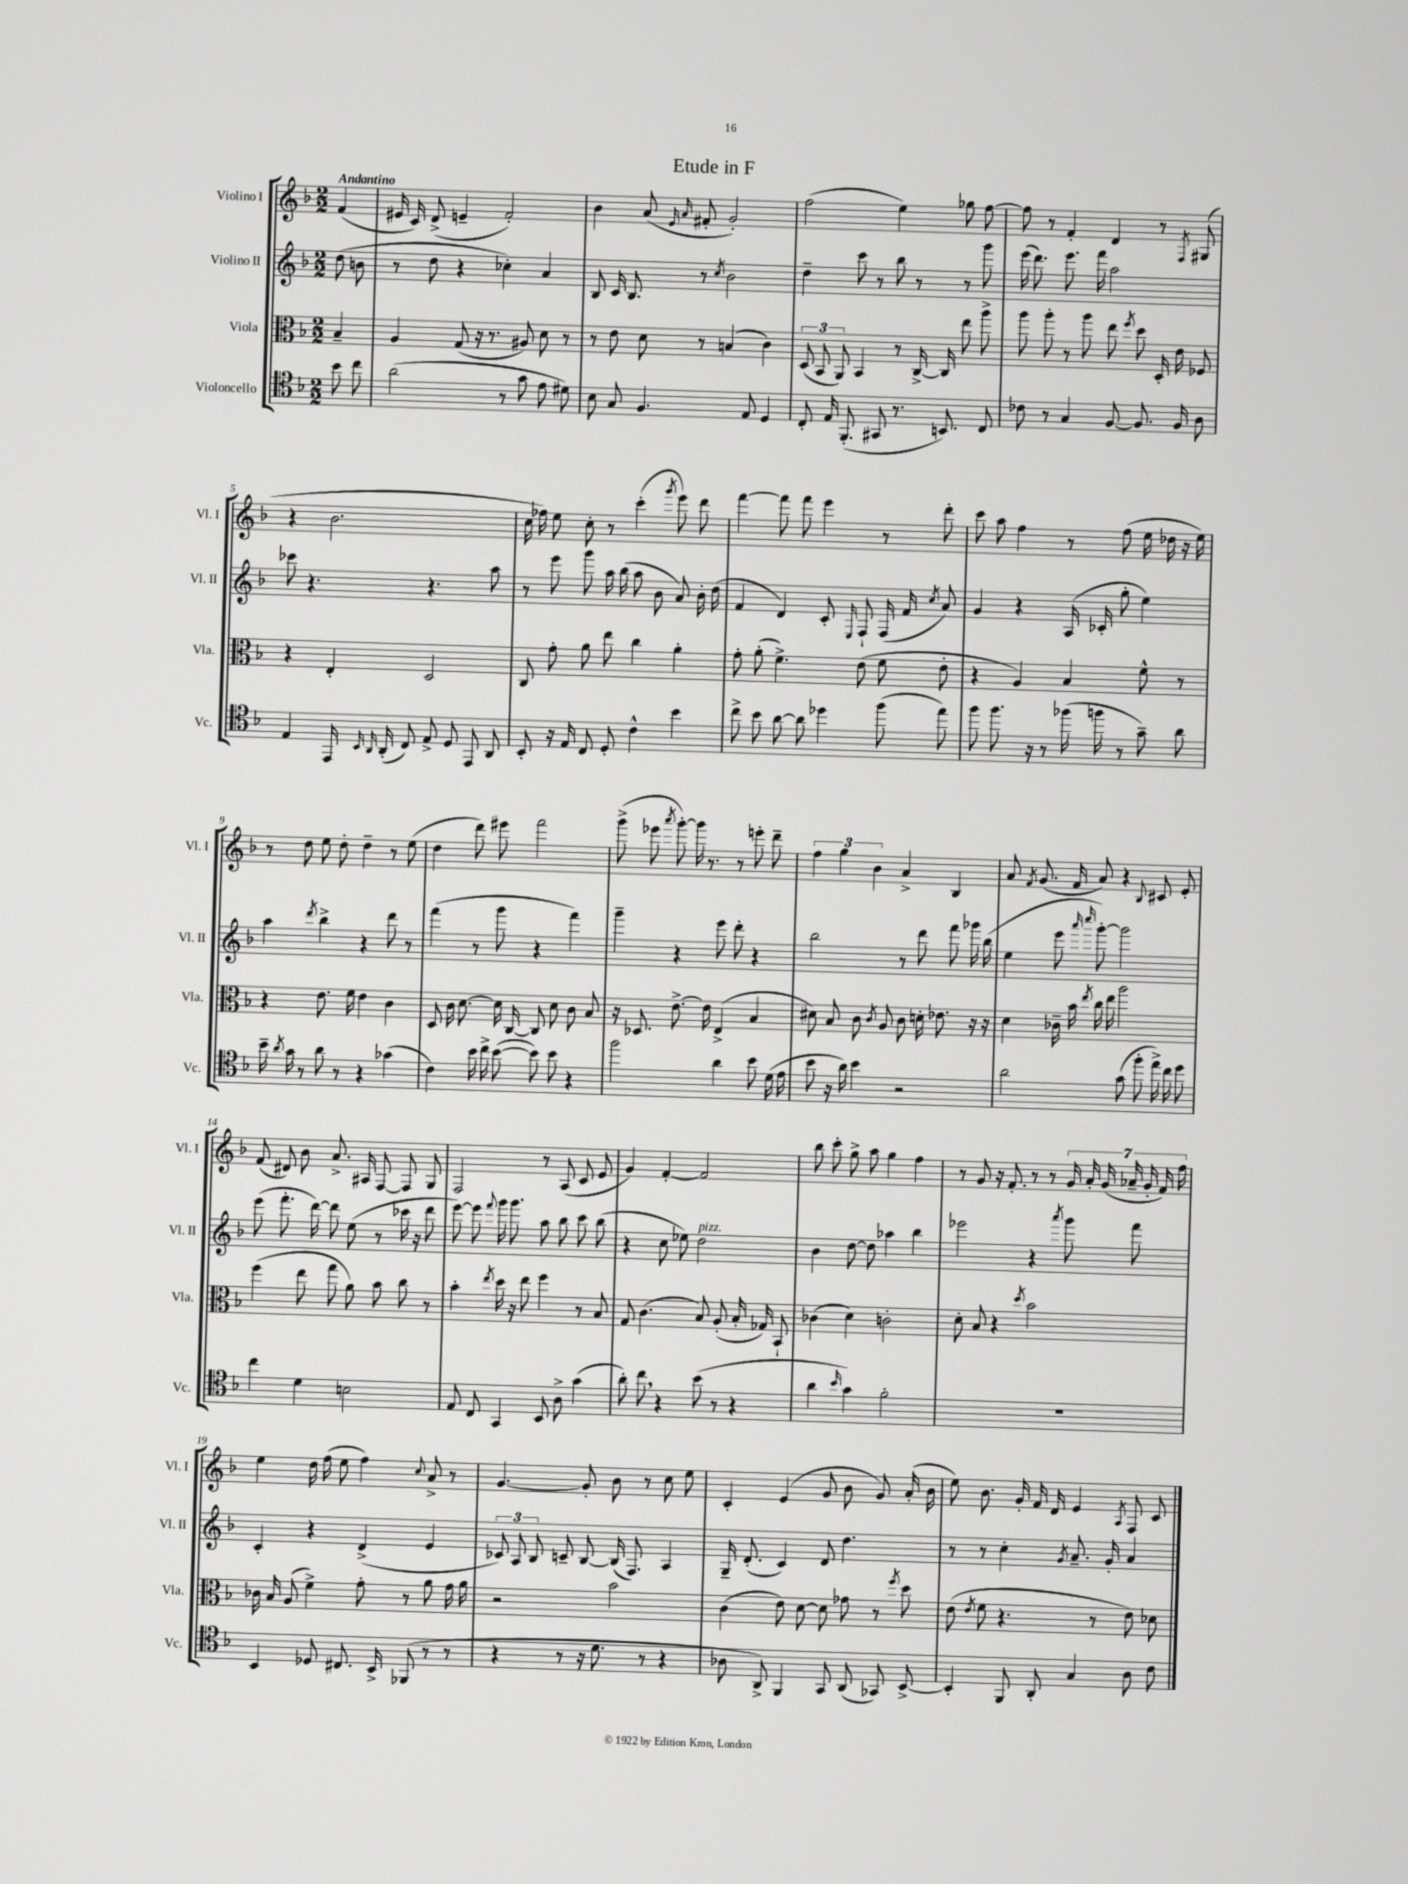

**kern	**kern	**kern	**kern
*part4	*part3	*part2	*part1
*staff4	*staff3	*staff2	*staff1
*I"Violoncello	*I"Viola	*I"Violino II	*I"Violino I
*I'Vc.	*I'Vla.	*I'Vl. II	*I'Vl. I
*clefC4	*clefC3	*clefG2	*clefG2
*k[b-]	*k[b-]	*k[b-]	*k[b-]
*M2/2	*M2/2	*M2/2	*M2/2
=	=	=	=
!	!	!	!LO:TX:a:B:t=Andantino
8b-\	4B-~/	(8dd\	(4f/
8cc\	.	8bn\	.
=1	=1	=1	=1
(2a\	4A/	8r	16e#X/
.	.	.	16c/)
.	.	8dd\	(8d^/
.	(8G/	4r	4en~/
.	16r	.	.
.	8.r	.	.
8r	.	4cc-X'\)	2f'/)
8g\	8A#X/)	.	.
8e\	8d\	4a/	.
8d#X\)	8r	.	.
=2	=2	=2	=2
8B-\	8r	8B-/	4b-\
8G/	8e\	16c/	.
.	.	8.B-/	.
4.F/	8d\	.	(8a/
.	.	.	16qqe/
.	.	.	16qqa/
.	8r	8r	8f#X'/
.	.	8qcc/	.
.	(4Bn/	2b-\	2g'/)
8E/	.	.	.
4D/	4c\)	.	.
=3	=3	=3	=3
8C'/	(12D/	4dd~\	(2ff\
.	12BB-/	.	.
16E/	.	.	.
.	12AA/)	.	.
(8.FF'/	.	.	.
.	4BB-/	8ccc\	.
8GG#X/	.	8r	.
8.r	8r	8bb-\	4ee\)
.	[16C^/	8r	.
8.BBn/)	16C/]	.	.
.	8ee\	8r	8gg-X\
8C/	8aa^\	8ggg\	[8ff\
=4	=4	=4	=4
8c-X\	8aa\	(16eee\	8ff\]
.	.	8.ddd\)	.
8r	8aa'\	.	8r
4G/	8r	8.eee\	4f'/
.	8aa\	.	.
.	.	16fff\	.
[8F/	8ee\	2aa\	4d/
.	8qff/	.	.
8.F/]	8dd\	.	.
.	16D'/	.	8r
16F/	16e\	.	.
.	.	.	8qF/
8A\	8F-X/	.	(8G#X/
!!LO:LB:g=z
=5	=5	=5	=5
4E/	4r	8ccc-X\	4r
.	.	4.r	.
16EE/	4E'/	.	2.b-\
16qqBB-/	.	.	.
16qqAA/	.	.	.
(16AA'/	.	.	.
8C/)	.	.	.
8E^/	2D/	4.r	.
8D/	.	.	.
8EE/	.	.	.
8AA/	.	8aa\	.
=6	=6	=6	=6
8BB-'/	8C/	8r	16cc\
.	.	.	16ff-X\)
16r	8g'\	8eee\	8ee\
16E/	.	.	.
8C/	8a\	8ggg\	8cc'\
8D'/	8ee\	16aa\	8r
.	.	(16bb-\	.
4c^^\	4cc\	8aa\	(4ccc'\
.	.	8b-\	.
.	.	.	8qggg/
4b-\	4a'\	8a/)	8eee\)
.	.	16b-'\	8ddd\
.	.	(16dd\	.
=7	=7	=7	=7
8cc^\	8g'\	4f/	[4fff\
8b-\	(8a'\	.	.
[8a\	4.f^\)	4d/)	8fff\]
8a\]	.	.	8fff\
4dd-X\	.	8c'/	4eee\
.	.	16qqE/	.
.	(8e\	8F`/	.
(8ff\	8f\	(16F/	8r
.	.	16f/	.
.	.	8qcc/	.
8ee\)	8e'\	8a/)	8ddd'\
=8	=8	=8	=8
8ff\	4r	4g/	8ccc\
8.ff\	.	.	8aa\
.	4A/)	4r	4ff\
16r	.	.	.
8r	.	.	.
(16ff-X\	4B-/	(16A/	8r
16ffn\	.	16c-X'/	.
8r	.	8gg'\	(8ff\
8g~\)	8f^^\	4ee\)	16ee\
.	.	.	16dd-X\
8a\	8r	.	16r
.	.	.	16ee\)
!!LO:LB:g=z
=9	=9	=9	=9
16b-~\	4r	4aa\	8r
8qa/	.	.	.
16g\	.	.	.
8r	.	.	8dd\
.	.	8qddd/	.
8a\	8.e\	4bb-^\	8ee\
8r	.	.	8dd'\
.	16f\	.	.
4r	4e\	4r	4dd~\
(4g-X\	4c\	8ddd\	8r
.	.	8r	(8ee\
=10	=10	=10	=10
4c\)	8D/	(4fff\	4dd\
.	16c\	.	.
.	[8.d\	.	.
16b-\	.	8r	8ddd\)
16cc^\	.	.	.
([8b-\	16d\]	8ggg\	8eee#X\
.	[16C/	.	.
8b-\])	8C/]	4r	2fff\
8b-\	8d\	.	.
4r	8c\	4fff\)	.
.	8B-/	.	.
=11	=11	=11	=11
2ff\	16r	4ggg~\	(8ggg^\
.	8.D-X/	.	.
.	.	.	8eee-X\
.	.	.	8qaaa/
.	[8.e^\	4r	[8ggg'\)
.	.	.	16ggg\]
.	16e\]	.	8.r
4a\	(4E^/	8eee\	.
.	.	8ddd'\	8r
8b-\	4B-/	4r	8eeen'\
(16d\	.	.	8ddd~\
16e\	.	.	.
=12	=12	=12	=12
8b-\	8d#X\)	2bb-\	6ff\
16r	8B-/	.	.
.	.	.	6gg\
16a\)	.	.	.
4b-\	8c\	.	.
.	.	.	6b-\
.	8qc/	.	.
.	8A/	.	.
2r	8c\	8r	4a^/
.	16dn'\	8ddd\	.
.	8.e-X\	.	.
.	.	8fff\	4B-/
.	16r	16ggg-X\	.
.	16r	(16bb-\	.
=13	=13	=13	=13
2a\	4d\	4ee\	8a/
.	.	.	8qf/
.	.	.	(8.g/
.	16c-X~\	8eee\	.
.	16b-\	.	16f/
.	.	16qqaaa/	.
.	8qee/	16qqcccc/	.
.	16cc\	[8ggg'\)	8a/)
.	16ee\	.	.
(8g\	2aa\	2ggg\]	4r
8ff'\	.	.	.
.	.	.	8qqB-/
16ee^\)	.	.	8c#X/
16cc\	.	.	.
8dd\	.	.	8e'/
!!LO:LB:g=z
=14	=14	=14	=14
4cc\	(4ff\	(8eee\	(8f/
.	.	8.fff'\	8d#X/)
4d\	8ee\	.	8b-\
.	.	[16ddd\)	.
.	8gg\	8ddd\]	8.a^/
2Bn\	8a\)	(8ee\	.
.	.	.	16A#X/
.	8b-\	8r	[8F/
.	8cc\	16ccc-X\	8F/]
.	.	16r	.
.	8r	8ddd\	8G/
=15	=15	=15	=15
8E/	4b-'\	[8eee\)	2F/
8C/	.	8eee\]	.
.	8qee/	8qqfff/	.
4GG/	16dd\	16ggg\	.
.	16r	8.ggg\	.
.	8ee\	.	.
8BB-/	4ff\	8aa\	8r
8A^\	.	8bb-\	(8A/
(4g\	8r	8ccc\	8c/
.	8B-/	(8bb-\	8e/
=16	=16	=16	=16
8a'\)	8G/	4r	4g/)
8cc,\	(4.c\	.	.
4r	.	8cc\	[4f'/
.	.	8ee-X\)	.
!	!	!LO:TX:a:i:t=pizz.	!
(8b-\	8B-/)	2dd\	2f/]
8r	(8A'/	.	.
4r	16B-'/	.	.
.	16G-X/)	.	.
.	8BB-`/	.	.
=17	=17	=17	=17
4a\	(4c-X\	4b-\	8bb-\
.	.	.	8ccc'\
16qqb-/	.	.	.
4g\)	4d\)	[8dd\	8gg^\
.	.	8dd\]	8aa\
2f'\	2cn'\	4aa-X\	4gg\
.	.	4bb-\	4ff\
=18	=18	=18	=18
1r	8d'\	2eee-X\	8r
.	8B-/	.	8g/
.	4r	.	16r
.	.	.	8.f'/
.	8qdd/	.	.
.	2b-\	4r	8r
.	.	.	8r
.	.	8qaaa/	.
.	.	8ggg\	28g/
.	.	.	28a'/
.	.	.	(28g/
.	.	.	28a-X~/
.	.	8fff\	.
.	.	.	28g'/
.	.	.	28f/)
.	.	.	28ff\
!!LO:LB:g=z
=19	=19	=19	=19
4BB-/	16c-X\	4c'/	4ee\
.	16B-/	.	.
.	(8A/	.	.
8D-X/	4f^\)	4r	16dd\
.	.	.	(16ff\
8.C#X/	.	.	8ee\
.	8g'\	(4d^/	4ff\)
16BB-^/	.	.	.
(8FF-X/	8r	.	.
.	.	.	8qqcc/
8r	8a\	4e/	8a^/
8r	16g\	.	8r
.	16a\	.	.
=20	=20	=20	=20
4r	2r	12c-X/)	[4.g/
.	.	12A/	.
.	.	12B-/	.
8r	.	8cn~/	.
16r	.	[8B-/	8g'/]
8.d\	.	.	.
.	2b-\	(16B-/]	8b-\
.	.	8.F/)	.
8r	.	.	8r
4r	.	4A/	8cc\
.	.	.	8ee\
=21	=21	=21	=21
8A-X\	(4c\	16G~/	4c'/
.	.	(8.d'/	.
8AA^/)	.	.	.
4FF/	8e\)	4c/)	(4e/
.	[8d\	.	.
8GG/	8d\]	8d/	8g/
(8AA/	8g-X\	4.dd\	8b-\
8GG-X/)	8r	.	8g/)
.	8qff/	.	.
[8BB-^/	8dd\	.	(16a'/
.	.	.	16b-\
=22	=22	=22	=22
4BB-'/]	(8e\	8r	8ee\)
.	8qe/	.	.
.	8f\	8r	8.b-\
8FF/	4.r	4cc'\	.
.	.	.	16g'/
8AA'/	.	.	16f/
.	.	.	16d/
.	.	8qg/	.
4G/	.	8.a~/	4e/
.	8r	.	.
.	.	16g'/	.
.	.	.	8qA/
8A\	8e\)	4a/	8F/
8c\	8d-X\	.	8c/
==	==	==	==
*-	*-	*-	*-
